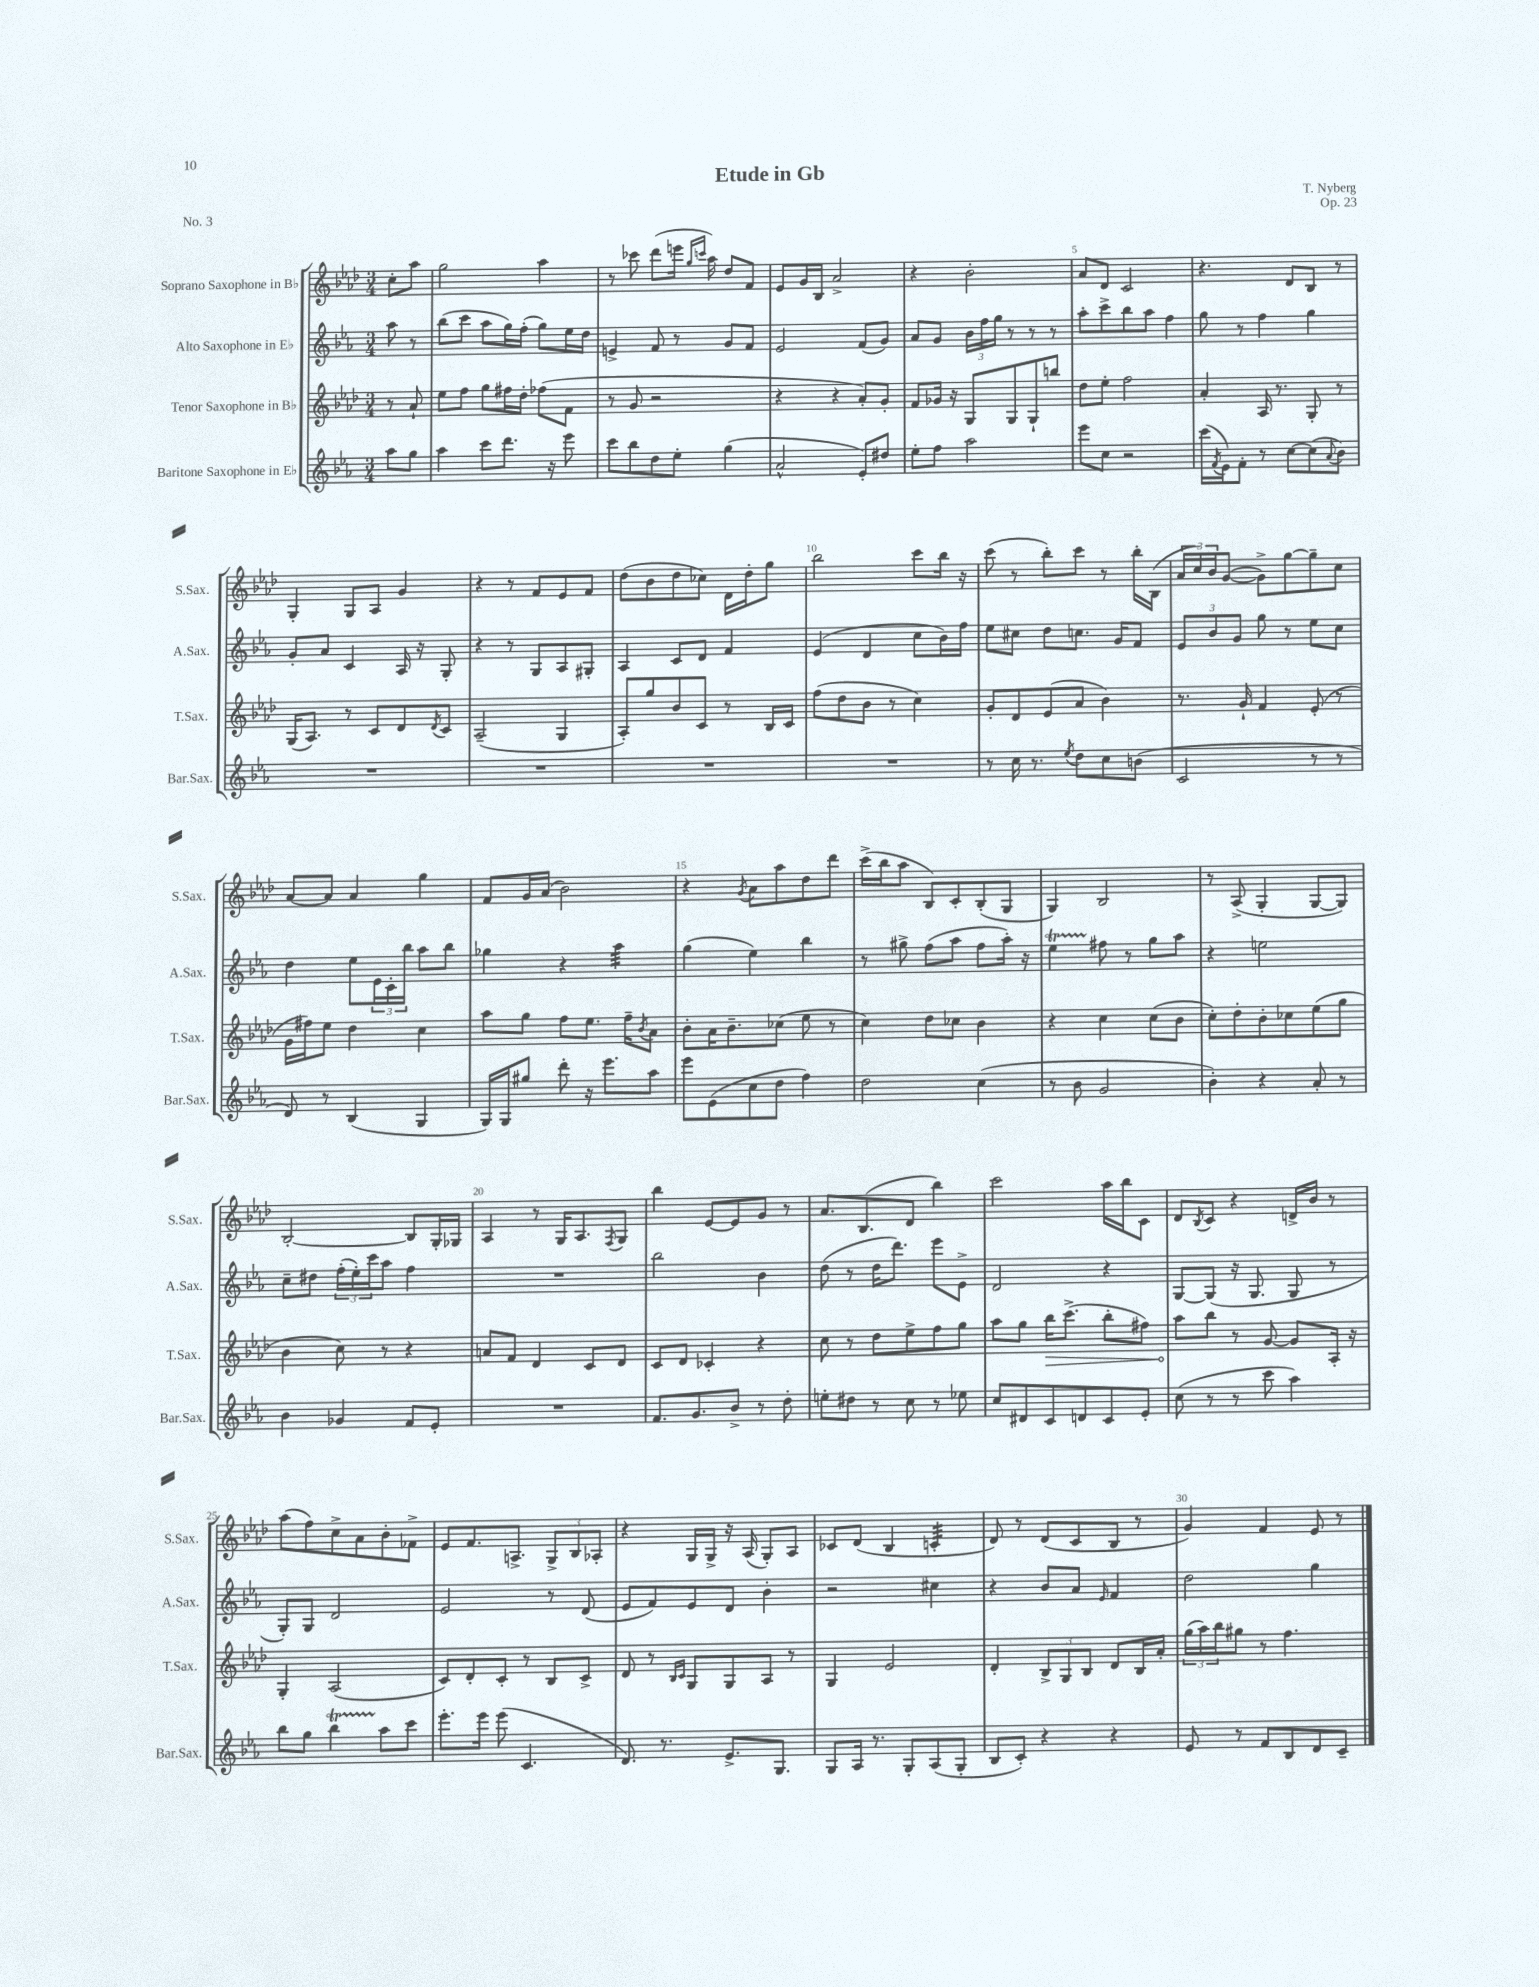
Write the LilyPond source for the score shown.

\header { title = "Etude in Gb" composer = "T. Nyberg" opus = "Op. 23" piece = "No. 3" }
<<
\new StaffGroup <<
\new Staff = "s0" \with { instrumentName = "Soprano Saxophone in Bb" shortInstrumentName = "S.Sax." } {
    \clef treble \key aes \major \numericTimeSignature \time 3/4 \partial 4
    c''8-. aes''8 |
    g''2 aes''4 |
    r8 ces'''8 des'''8( e'''16 \grace { g''16 c'''16 } aes''16) des''8 f'8 |
    ees'8 g'16 bes16 aes'2-> |
    r4 bes'2-. |
    aes'8 des'8 c'2 |
    r4. des'8 bes8 r8 |
    g4-. g8 aes8 g'4 |
    r4 r8 f'8 ees'8 f'8 |
    des''8( bes'8 des''8 ces''8) des'16 des''16-. g''8 |
    bes''2 c'''8 bes''16 r16 |
    c'''8( r8 bes''8-.) c'''8 r8 bes''16-. bes16( |
    \tuplet 3/2 { aes'16 c''16) bes'16 } g'8~( g'8->) g''8~ g''8-- c''8 |
    aes'8~ aes'8 aes'4 g''4 |
    f'8 g'16 aes'16( bes'2) |
    r4 \acciaccatura { g'8 } aes'8 aes''8 des''8 des'''8 |
    c'''16->( bes''16 aes''8 bes8) c'8-. bes8-.( g8 |
    g4) bes2 |
    r8 aes8->( g4-. g8~ g8) |
    bes2~-. bes8 g16-. ges16 |
    aes4 r8 g16 aes8. \acciaccatura { f8 } g8 |
    bes''4 ees'8~ ees'8 g'8 r8 |
    aes'8. bes8.( des'8 bes''4) |
    c'''2 aes''16 bes''16 c'8 |
    des'8 \acciaccatura { bes8 } c'8 r4 d'16-> bes'16 r8 |
    aes''8( f''8) c''8-> aes'8 bes'8-. fes'8-> |
    ees'8 f'8. a8.-> \tuplet 3/2 { g8-> bes8 aes8-. } |
    r4 g16 g16-> r16 aes16( g8-.) aes8 |
    ces'8 des'8( bes4 c'4:32-. |
    des'8) r8 des'8( c'8 bes8 r8 |
    g'4) f'4 ees'8 r8 \bar "|." |
}
\new Staff = "s1" \with { instrumentName = "Alto Saxophone in Eb" shortInstrumentName = "A.Sax." } {
    \clef treble \key ees \major \numericTimeSignature \time 3/4 \partial 4
    aes''8 r8 |
    bes''8( c'''8 aes''8 g''16) f''16-.( g''8) ees''16 d''16 |
    e'4-> f'8 r8 g'8 f'8 |
    ees'2 f'8( g'8) |
    aes'8 g'8 \tuplet 3/2 { bes'16 f''16 g''16 } r8 r8 r8 |
    aes''8-. c'''8-> bes''8 aes''8 f''4 |
    g''8 r8 f''4 g''4 |
    g'8-. aes'8 c'4 aes16 r16 g8-. |
    r4 r8 g8 aes8 gis8-. |
    aes4 c'8 d'8 f'4 |
    ees'4( d'4 c''8 bes'16) f''16 |
    ees''8 cis''8 d''8 c''8. g'16 f'8 |
    \tuplet 3/2 { ees'8 bes'8 g'8 } g''8 r8 ees''8 c''8 |
    d''4 ees''8 \tuplet 3/2 { ees'16 c'16-. bes''16 } aes''8 bes''8 |
    ges''4 r4 aes''4:32 |
    g''4( ees''4) bes''4 |
    r8 gis''8-> f''8( aes''8 f''8 aes''16-.) r16 |
    ees''4\startTrillSpan fis''8\stopTrillSpan r8 g''8 aes''8 |
    r4 e''2 |
    c''8-- dis''8 \tuplet 3/2 { f''16-.( ees''16-.) c'''16 } aes''8 f''4 |
    R2. |
    bes''2 bes'4 |
    d''8( r8 d''16 d'''8.) ees'''8 ees'8-> |
    d'2 r4 |
    g8~ g8( r16 g8. g8 r8 |
    g8-.) g8 d'2 |
    ees'2 r8 d'8( |
    ees'8 f'8) ees'8 d'8 bes'4-. |
    r2 cis''4 |
    r4 bes'8 aes'8 \grace { ees'16 } f'4 |
    d''2 g''4 \bar "|." |
}
\new Staff = "s2" \with { instrumentName = "Tenor Saxophone in Bb" shortInstrumentName = "T.Sax." } {
    \clef treble \key aes \major \numericTimeSignature \time 3/4 \partial 4
    r8 aes'8-! |
    ees''8 f''8 g''8 fis''16 des''16-. fes''8( f'8 |
    r8 g'8 r2 |
    r4 r4 aes'8-.) g'8-. |
    f'8 ges'16 r16 g8 g8 g8-! b''8 |
    des''8 ees''8-. f''2 |
    aes'4-. aes16 r8. g8-. r8 |
    g16( aes8.) r8 c'8 des'8 \acciaccatura { des'8 } c'8 |
    aes2--( g4 |
    aes8-.) g''8 bes'8 c'8 r8 bes16 c'16 |
    f''8( des''8 bes'8 r8 c''4) |
    g'8-. des'8 ees'8( aes'8 bes'4) |
    r8. g'16-! f'4 ees'8-.( r8 |
    g'16 fis''16) ees''8 des''4 c''4 |
    aes''8 g''8 f''8 ees''8. f''16-- \acciaccatura { bes'8 } aes'8 |
    bes'8-. aes'16 bes'8.-- ces''8( ees''8 r8 |
    c''4) des''8 ces''8 bes'4 |
    r4 c''4 c''8( bes'8 |
    c''8-.) des''8-. bes'8-. ces''8 ees''8( g''8 |
    bes'4 c''8) r8 r4 |
    a'8 f'8 des'4 c'8 des'8 |
    c'8 des'8 ces'4-. r4 |
    c''8 r8 des''8 ees''8-> f''8 g''8 |
    aes''8 g''8 \once \override Hairpin.circled-tip = ##t bes''16\> c'''8.->( bes''8-. fis''8) |
    aes''8\! bes''8 r8 g'8~ g'8 aes16-. r16 |
    g4-. aes2( |
    c'8) des'8-. c'8-. r8 bes8 c'8-> |
    des'8 r8 \grace { bes16 c'16 } g8 g8 aes8 r8 |
    g4 ees'2 |
    des'4-. \tuplet 3/2 { bes8-> g8 bes8 } des'8 bes16 aes'16-. |
    \tuplet 3/2 { g''16( aes''16) bes''16 } gis''8 r8 f''4. \bar "|." |
}
\new Staff = "s3" \with { instrumentName = "Baritone Saxophone in Eb" shortInstrumentName = "Bar.Sax." } {
    \clef treble \key ees \major \numericTimeSignature \time 3/4 \partial 4
    aes''8 g''8 |
    aes''4 c'''8 d'''8. r16 ees'''8 |
    c'''8 bes''8 d''8 ees''8-. g''4( |
    aes'2-^ ees'8-.) dis''8 |
    ees''8-. f''8 aes''2 |
    ees'''8 c''8 r2 |
    c'''16( \acciaccatura { f'8 } ees'16) f'8-. r8 c''8~ c''8( \appoggiatura { aes'8 } bes'8) |
    R2. |
    R2. |
    R2. |
    R2. |
    r8 c''16 r8. \acciaccatura { ees''8 } d''8 c''8 b'8( |
    c'2 r8 r8 |
    d'8) r8 bes4( g4 |
    g16) g16 gis''8 d'''8-. r16 ees'''8. aes''8 |
    ees'''8 ees'8( c''8 d''8 f''4) |
    d''2 c''4( |
    r8 bes'8 g'2 |
    bes'4-.) r4 aes'8-. r8 |
    bes'4 ges'4 f'8 ees'8-. |
    R2. |
    f'8. g'8. bes'8-> r8 d''8-. |
    e''8-. dis''8 r8 c''8 r8 ees''8 |
    c''8 dis'8 c'8 d'8 c'8 ees'8-. |
    c''8( r8 r8 c'''8 aes''4) |
    bes''8 g''8 bes''4\startTrillSpan aes''8\stopTrillSpan c'''8 |
    ees'''8.-. ees'''16 ees'''8( c'4. |
    d'8.) r8. ees'8.-> g8. |
    g8 aes16 r8. g8-. aes8( g8-. |
    bes8 c'8-.) r4 r4 |
    ees'8 r8 f'8 bes8 d'8 c'8-- \bar "|." |
}
>>
>>
\layout { \context { \Score \override BarNumber.break-visibility = ##(#f #t #t) barNumberVisibility = #(every-nth-bar-number-visible 5) } }
